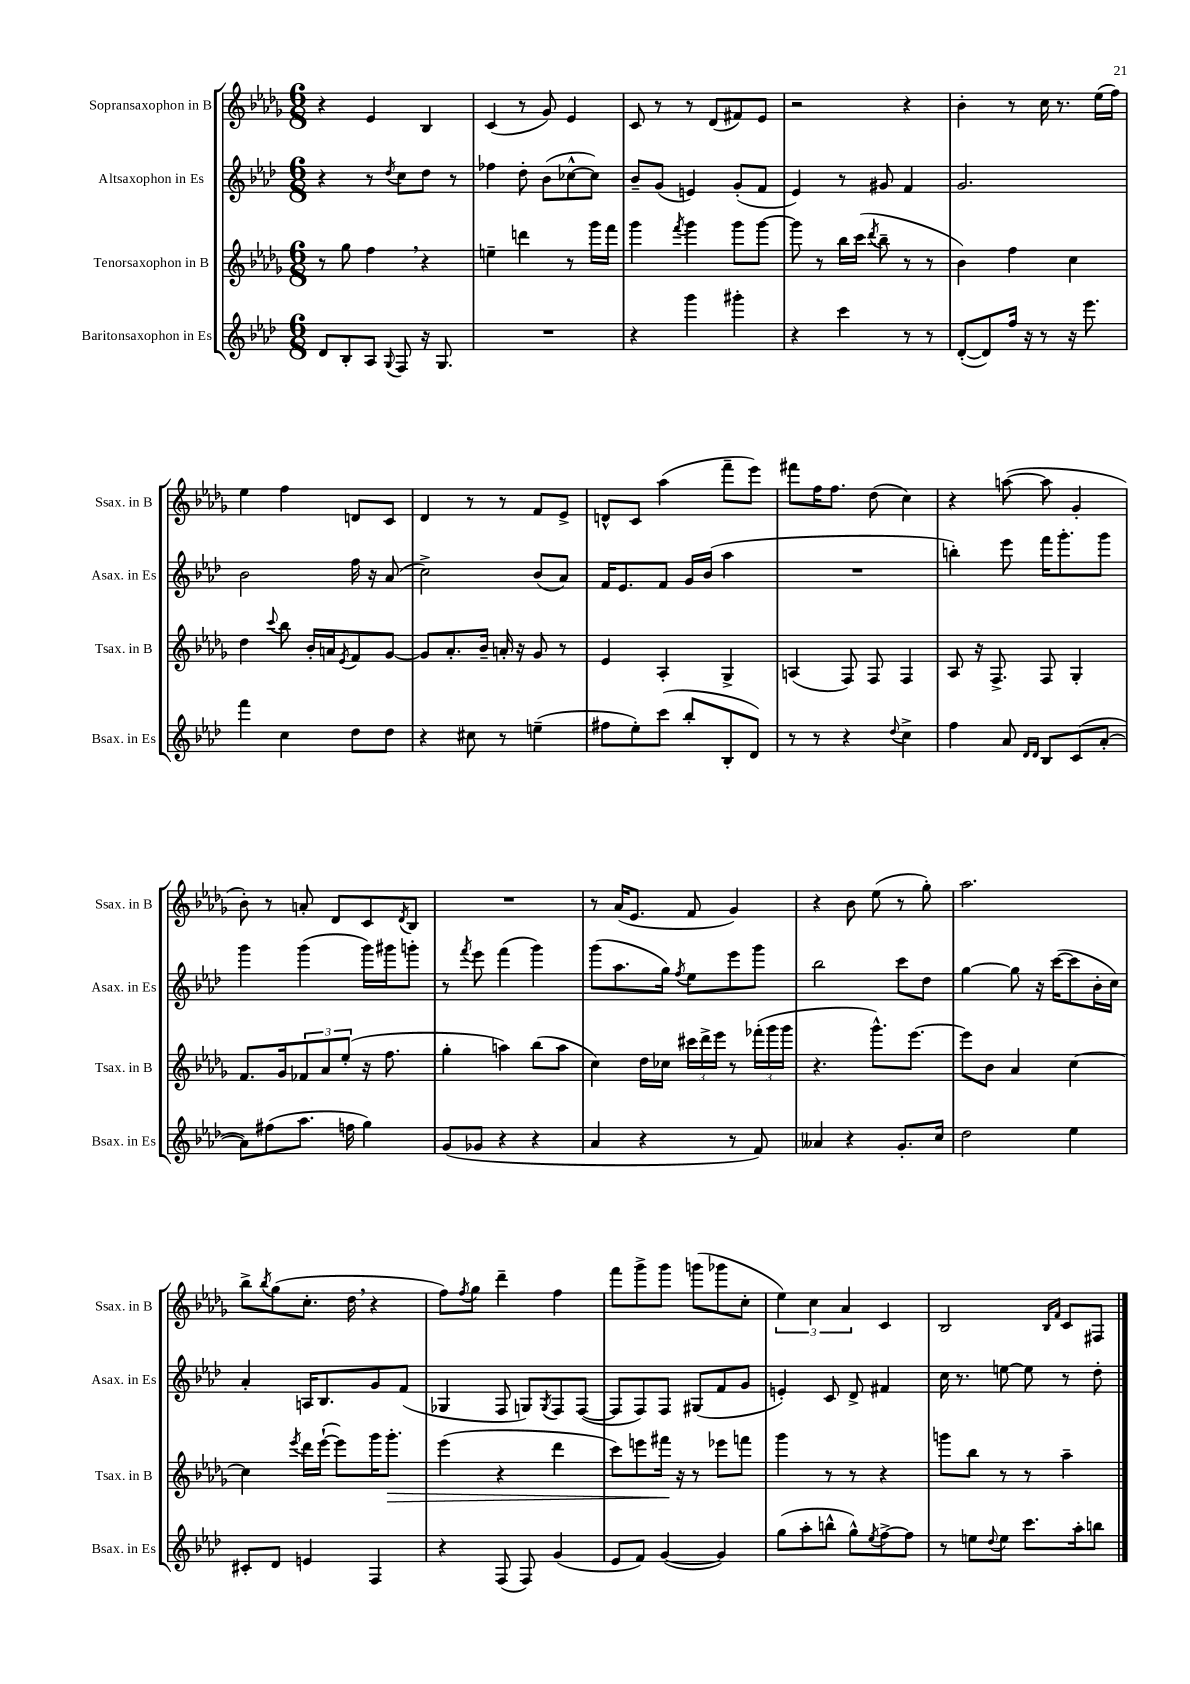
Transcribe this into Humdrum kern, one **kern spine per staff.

**kern	**kern	**dynam	**kern	**kern
*part4	*part3	*part3	*part2	*part1
*staff4	*staff3	*staff3	*staff2	*staff1
*I"Baritonsaxophon in Es	*I"Tenorsaxophon in B	*	*I"Altsaxophon in Es	*I"Sopransaxophon in B
*I'Bsax. in Es	*I'Tsax. in B	*	*I'Asax. in Es	*I'Ssax. in B
*clefG2	*clefG2	*	*clefG2	*clefG2
*k[b-e-a-d-]	*k[b-e-a-d-g-]	*	*k[b-e-a-d-]	*k[b-e-a-d-g-]
*M6/8	*M6/8	*	*M6/8	*M6/8
=8	=8	=8	=8	=8
8d-/L	8r	.	4r	4r
8B-'/	8gg-\	.	.	.
8A-/J	4ff,\	.	8r	4e-/
8qqG/	.	.	8qdd-/	.
8F/	.	.	8cc\L	.
16r	4r	.	8dd-\J	4B-/
8.G/	.	.	.	.
.	.	.	8r	.
=9	=9	=9	=9	=9
2.r	4een~\	.	4ff-X\	(4c/
.	4dddn\	.	8dd-'\	8r
.	.	.	(8b-\L	8g-/)
.	8r	.	[8cc-X^^\	4e-/
.	16ggg-\LL	.	8cc-\J])	.
.	16fff\JJ	.	.	.
=10	=10	=10	=10	=10
4r	4ggg-\	.	8b-~/L	8c/
.	.	.	(8g/J	8r
.	8qfff/	.	.	.
4ggg\	4ggg-\	.	4en/)	8r
.	.	.	.	(8d-/L
4ggg#X'\	8ggg-\L	.	(8g'/L	8f#X/)
.	[8ggg-\J	.	8f/J	8e-/J
=11	=11	=11	=11	=11
4r	8ggg-\]	.	4e-/)	2r
.	8r	.	.	.
4ccc\	16bb-\LL	.	8r	.
.	(16ccc\JJ	.	.	.
.	8qddd-/	.	.	.
.	8bb-~\	.	8g#X/	.
8r	8r	.	4f/	4r
8r	8r	.	.	.
=12	=12	=12	=12	=12
([8d-'/L	4b-\)	.	2.g/	4b-'\
8d-/])	.	.	.	.
16ff/Jk	4ff\	.	.	8r
16r	.	.	.	.
8r	.	.	.	16cc\
.	.	.	.	8.r
16r	4cc\	.	.	.
8.eee-\	.	.	.	.
.	.	.	.	(16ee-\LL
.	.	.	.	16ff\JJ)
!!LO:LB:g=z
=13	=13	=13	=13	=13
4fff\	4dd-\	.	2b-\	4ee-\
.	8qqccc/	.	.	.
4cc\	8bb-\	.	.	4ff\
.	16b-'/LL	.	.	.
.	16an/J	.	.	.
.	8qe-/	.	.	.
8dd-\L	8f/	.	16ff\	8dn/L
.	.	.	16r	.
8dd-\J	[8g-/J	.	(8a-/	8c/J
=14	=14	=14	=14	=14
4r	8g-/L]	.	2cc^\)	4d-/
.	8.a-'/	.	.	.
8cc#X\	.	.	.	8r
.	16b-~/Jk	.	.	.
8r	16an'/	.	.	8r
.	16r	.	.	.
(4een~\	8g-/	.	(8b-/L	8f/L
.	8r	.	8a-/J)	8e-^/J
=15	=15	=15	=15	=15
8ff#X\L	4e-/	.	16f/KL	8dn^^/L
.	.	.	8.e-/	.
8ee-'\)	.	.	.	8c/J
(8ccc\J	4A-'/	.	8f/J	(4aa-\
8bb-'/L	.	.	16g/LL	.
.	.	.	(16b-/JJ	.
8B-'/	4G-^/	.	4aa-\	8fff~\L
8d-/J)	.	.	.	8eee-\J)
=16	=16	=16	=16	=16
8r	(4An/	.	2.r	8fff#X\L
8r	.	.	.	16ff\K
.	.	.	.	8.ff\J
4r	8F/)	.	.	.
.	8F/	.	.	(8dd-\
8qqdd-/	.	.	.	.
4cc^\	4F/	.	.	4cc\)
=17	=17	=17	=17	=17
4ff\	8A-/	.	4bbn'\)	4r
.	16r	.	.	.
.	8.F^/	.	.	.
8a-/	.	.	8eee-\	([8aan\
16qqd-/LL	.	.	.	.
16qqd-/JJ	.	.	.	.
8B-/L	8F/	.	16fff\KL	8aa\]
.	.	.	8.ggg'\	.
(8c/	4G-'/	.	.	4g-'/
[8a-'/J	.	.	8ggg\J	.
!!LO:LB:g=z
=18	=18	=18	=18	=18
8a-\L])	8.f/L	.	4ggg\	8b-'\)
(8ff#X\	.	.	.	8r
.	16g-/k	.	.	.
8.aa-\J	12f-X/	.	(4ggg\	8an'/
.	12a-/	.	.	.
.	.	.	.	8d-/L
.	(12ee-'/J	.	.	.
16ffn\	.	.	.	.
4gg\)	16r	.	16ggg\LL)	8c/
.	8.ff\	.	16ggg#X\J	.
.	.	.	.	8qd-/
.	.	.	8gggn'\J	8B-/J
=19	=19	=19	=19	=19
(8g/L	4gg-'\	.	8r	2.r
.	.	.	8qfff/	.
8g-X/J	.	.	8eee-\	.
4r	4aan\)	.	(4fff\	.
4r	(8bb-\L	.	4ggg\)	.
.	8aa\J	.	.	.
=20	=20	=20	=20	=20
4a-/	4cc\)	.	(8ggg\L	8r
.	.	.	8.aa-\	(16a-/KL
.	.	.	.	8.e-/J
4r	16dd-\LL	.	.	.
.	16cc-X\JJ	.	16gg\Jk)	.
.	.	.	8qff/	.
.	24ccc#X\LL	.	8ee-\L	8f/
.	24ddd-^\	.	.	.
.	24eee-\JJ	.	.	.
8r	8r	.	8eee-\	4g-/)
8f/)	(24fff-X'\LL	.	8ggg\J	.
.	24ggg-\	.	.	.
.	24ggg-\JJ	.	.	.
=21	=21	=21	=21	=21
4a--X/	4.r	.	2bb-\	4r
4r	.	.	.	8b-\
.	8.ggg-^^\L)	.	.	(8ee-\
8.g'/L	.	.	8ccc\L	8r
.	[8.eee-\J	.	.	.
.	.	.	8dd-\J	8gg-'\)
16cc/Jk	.	.	.	.
=22	=22	=22	=22	=22
2dd-\	8eee-\L]	.	[4gg\	2.aa-\
.	8b-\J	.	.	.
.	4a-/	.	8gg\]	.
.	.	.	16r	.
.	.	.	([16ccc\KL	.
4ee-\	[4cc\	.	8ccc\]	.
.	.	.	16b-'\L	.
.	.	.	16cc\JJ)	.
!!LO:LB:g=z
=23	=23	=23	=23	=23
8c#X'/L	4cc\]	.	4a-'/	8bb-^\L
.	.	.	.	8qbb-/
8d-/J	.	.	.	(8gg-\
.	8qeee-/	.	.	.
4en/	16ddd-\LL	.	16An/KL	8.cc'\J
.	([16eee-`\JJ	.	8.B-/	.
.	8eee-\L])	.	.	.
.	.	.	.	16dd-,\
4F/	16ggg-\K	.	8g/	4r
!	!	!LO:HP:b	!	!
.	8.ggg-'\J	>	.	.
.	.	.	(8f/J	.
=24	=24	=24	=24	=24
4r	(4eee-\	.	4G-X/	8ff\L)
.	.	.	.	8qff/
.	.	.	.	8gg-\J
(8F/	4r	.	8F/	4ddd-~\
8F/)	.	.	8Gn/L)	.
.	.	.	8qG/	.
(4g/	4ddd-\	.	8F/	4ff\
.	.	.	([8F/J	.
=25	=25	=25	=25	=25
8e-/L	8ccc\L)	.	8F/L]	8fff\L
8f/J)	8eeen\	.	8F/)	8ggg-^\
([4g/	16fff#X\Jk	.	8F/J	8ggg-\J
.	16r	]	.	.
.	8r	.	(8G#X/L	(8gggn\L
4g/])	8eee-X\L	.	8f/	8ggg-X\
.	8fffn\J	.	8g/J	8cc'\J
=26	=26	=26	=26	=26
(8gg\L	4ggg-\	.	4en'/)	6ee-\)
8aa-'\	.	.	.	.
.	.	.	.	6cc\
8bbn^^\J	8r	.	8c/	.
.	.	.	.	6a-/
8gg^^\L)	8r	.	8d-^/	.
8qee-/	.	.	.	.
[8ff^\	4r	.	4f#X/	4c/
8ff\J]	.	.	.	.
=27	=27	=27	=27	=27
8r	8gggn\L	.	16cc\	2B-/
.	.	.	8.r	.
8een\L	8bb-\J	.	.	.
8qqdd-/	.	.	.	.
8ee\J	8r	.	[8een\	.
8.ccc\L	8r	.	8ee\]	.
.	.	.	.	16qqB-/LL
.	.	.	.	16qqf/JJ
.	4aa-~\	.	8r	8c/L
16aa-'\k	.	.	.	.
8bbn\J	.	.	8dd-'\	8F#X/J
==	==	==	==	==
*-	*-	*-	*-	*-
